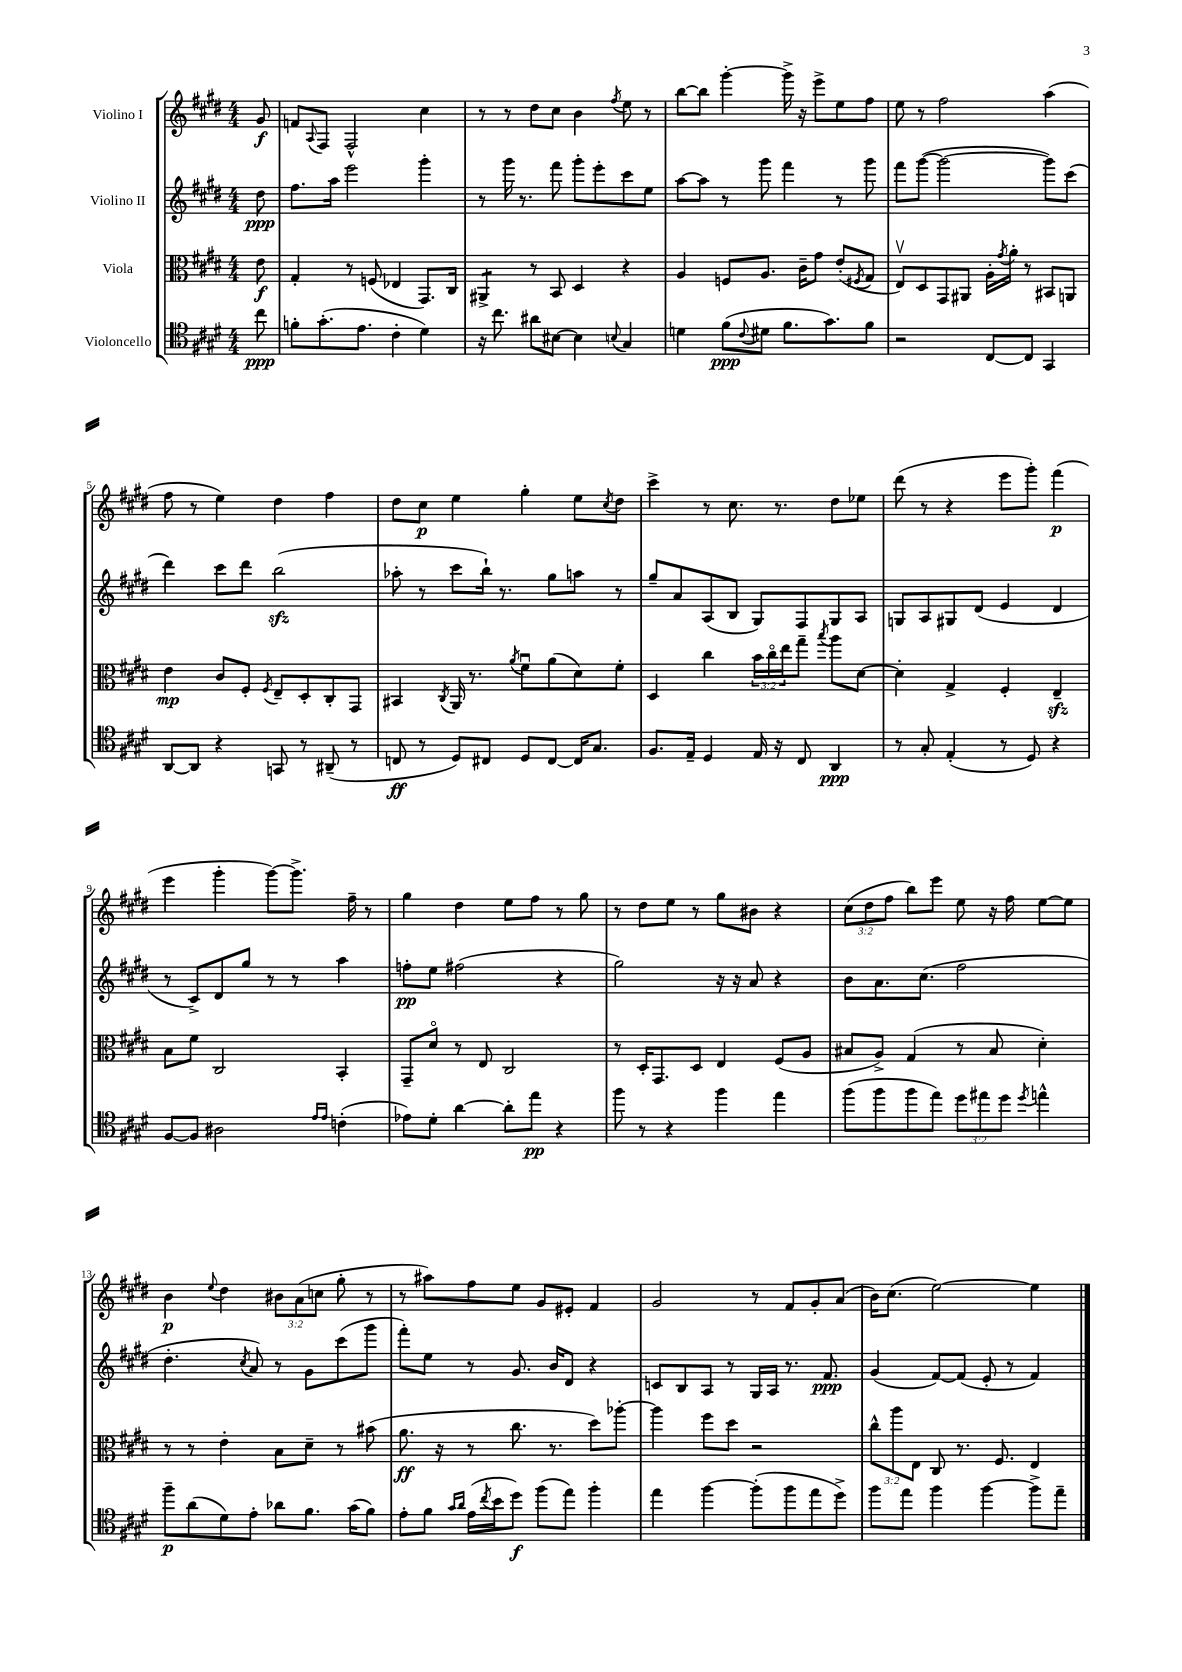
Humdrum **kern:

**kern	**kern	**kern	**kern
*staff4	*staff3	*staff2	*staff1
*clefC4	*clefC3	*clefG2	*clefG2
*k[f#c#g#d#]	*k[f#c#g#d#]	*k[f#c#g#d#]	*k[f#c#g#d#]
*M4/4	*M4/4	*M4/4	*M4/4
8cc#\	8e\	8dd#\	8g#/
=	=	=	=
8f'\L	4G#'/	8.ff#\L	8f/L
.	.	.	8qqA/
(8.g#'\	.	.	8F#/J
.	.	16aa\Jk	.
.	8r	2eee\	2F#^^/
8.e\J	.	.	.
.	(8F/	.	.
4c#'\	4E-/	.	.
4d#\)	8.GG#/L)	4ggg#'\	4cc#\
.	16C#/Jk	.	.
=	=	=	=
16r	4AA#^/	8r	8r
8.cc#\	.	.	.
.	.	16ggg#\	8r
.	.	8.r	.
8a#\L	8r	.	8dd#\L
[8B#\J	8BB/	8fff#\	8cc#\J
4B#\]	4D#/	8ggg#'\L	4b\
.	.	8eee'\	.
8qqB/	.	.	8qff#/
4G#/	4r	8ccc#\	8ee\
.	.	8ee\J	8r
=	=	=	=
4d\	4A/	[8aa\L	[8bb\L
.	.	8aa\]J	8bb\]J
(8f#\L	8F/L	8r	[4ggg#'\
8qqc#/	.	.	.
8d#\J	8.A/J	8ggg#\	.
8.f#\L	.	4fff#\	16ggg#^\]
.	16c#~\LK	.	16r
.	8g#\J	.	8eee^\L
8.g#\)	.	.	.
.	(8e'/L	8r	8ee\
.	8qF#/	.	.
8f#\J	8G#/J	8ggg#\	8ff#\J
=	=	=	=
2r	8Ev/L)	8fff#\L	8ee\
.	8D#/	([8ggg#\J	8r
.	8GG#/	2ggg#\_	2ff#\
.	8AA#/J	.	.
[8C#/L	16A'\LL	.	.
.	8qg#/	.	.
.	16a'\JJ	.	.
8C#/]J	8r	.	.
4GG#/	8BB#/L	8ggg#\]L)	(4aa\
.	8AA/J	(8ccc#\J	.
=	=	=	=
[8AA/L	4e\	4ddd#\)	8ff#\
8AA/]J	.	.	8r
4r	8c#/L	8ccc#\L	4ee\)
.	8F#'/J	8ddd#\J	.
.	8qF#/	.	.
8GG/	8E~/L	(2bb\	4dd#\
8r	8D#'/	.	.
(8AA#~/	8C#'/	.	4ff#\
8r	8GG#/J	.	.
=	=	=	=
8C/	4BB#/	8aa-'\	8dd#\L
8r	.	8r	8cc#\J
.	8qC#/	.	.
8D#/L)	16AA/	8ccc#\L	4ee\
.	8.r	.	.
8C#/J	.	16bb`\Jk)	.
.	.	8.r	.
.	8qa/	.	.
8D#/L	8f#u\L	.	4gg#'\
[8C#/J	(8a\	8gg#\L	.
16C#/]LK	8d#\)	8aa\J	8ee\L
8.G#/J	.	.	.
.	.	.	8qcc#/
.	8f#'\J	8r	8dd#\J
=	=	=	=
8.F#/L	4D#/	8gg#~/L	4ccc#^\
.	.	8a/	.
16E~/Jk	.	.	.
4D#/	4cc#\	(8A/	8r
.	.	8B/J	8.cc#\
16E/	24b\LL	8G#/L)	.
.	24cc#o\	.	.
16r	.	.	8.r
.	24ee\J	.	.
8C#/	8gg#~\J	8F#/	.
.	8qbb/	.	.
4AA/	8aa\L	8G#/	8dd#\L
.	[8d#\J	8A/J	8ee-\J
=	=	=	=
8r	4d#'\]	8G/L	(8ddd#\
8G#'/	.	8A/	8r
(4E'/	4G#^/	8G#/	4r
.	.	(8d#/J	.
8r	4F#'/	4e/	8eee\L
8D#/)	.	.	8ggg#'\J)
4r	4E~/	4d#/	(4fff#\
=	=	=	=
[8F#/L	8B\L	8r	4eee\
8F#/]J	8f#\J	8c#^/L)	.
2A#\	2C#/	8d#/	4ggg#'\
.	.	8gg#/J	.
.	.	8r	[8ggg#\L)
.	.	8r	8.ggg#^\]J
16qqe/LL	.	.	.
16qqe/JJ	.	.	.
(4c'\	4BB'/	4aa\	.
.	.	.	16ff#~\
.	.	.	8r
=	=	=	=
8e-\L)	8GG#~/L	8ff'\L	4gg#\
8d#'\J	8d#o/J	8ee\J	.
[4a\	8r	(2ff#\	4dd#\
.	8E/	.	.
8a'\]L	2C#/	.	8ee\L
8ee\J	.	.	8ff#\J
4r	.	4r	8r
.	.	.	8gg#\
=	=	=	=
8ff#\	8r	2gg#\)	8r
8r	16D#'/LK	.	8dd#\L
.	8.GG#/	.	.
4r	.	.	8ee\J
.	8D#/J	.	8r
4ff#\	4E/	16r	8gg#\L
.	.	16r	.
.	.	8a/	8b#\J
4ee\	(8F#/L	4r	4r
.	8A/J	.	.
=	=	=	=
(8ff#\L	8B#/L	8b\L	(12cc#\L
.	.	.	12dd#\
8ff#\	8A^/J)	8.a\	.
.	.	.	12ff#\J
8ff#\	(4G#/	.	8bb\L)
.	.	(8.cc#\J	.
8ee\J)	.	.	8eee\J
12dd#\L	8r	2ff#\	8ee\
12ee#\	.	.	.
.	8B#/	.	16r
12dd#\J	.	.	.
.	.	.	16ff#\
8qdd#/	.	.	.
4ee^^\	4d#'\)	.	[8ee\L
.	.	.	8ee\]J
=	=	=	=
8ff#~\L	8r	4.dd#'\	4b\
(8a\	8r	.	.
.	.	.	8qqee/
8d#\)	4e'\	.	4dd#\
.	.	8qcc#/	.
8e'\J	.	8a/)	.
8a-\L	8B\L	8r	12b#\L
.	.	.	(12a\
8.f#\J	8d#~\J	8g#\L	.
.	.	.	12cc\J
.	8r	(8ccc#\	8gg#'\
(16g#\LK	.	.	.
8f#\J)	(8b#\	8ggg#\J	8r
=	=	=	=
8e'\L	8.a\	8fff#'\L)	8r
8f#\J	.	8ee\J	8aa#\L)
.	16r	.	.
16qqg#/LL	.	.	.
16qqa/JJ	.	.	.
(16e\LL	8r	8r	8ff#\
8qcc#/	.	.	.
16b\J	.	.	.
8dd#\J)	8.cc#\	8.g#/	8ee\J
(8ff#\L	.	.	8g#/L
.	8.r	16b/LK	.
8ee\J)	.	8d#/J	8e#'/J
4ff#'\	8dd#\L)	4r	4f#/
.	[8aa-'\J	.	.
=	=	=	=
4ee\	4aa-\]	8c/L	2g#/
.	.	8B/	.
[4ff#\	8ff#\L	8A/J	.
.	8dd#\J	8r	.
(8ff#'\]L	2r	16G#/LL	8r
.	.	16A/JJ	.
8ff#\	.	8.r	8f#/L
8ee\	.	.	8g#'/
.	.	8.f#/	.
8dd#^\J)	.	.	(8a/J
=	=	=	=
8ff#\L	12cc#^^\L	(4g#/	16b\LK)
.	.	.	(8.cc#\J
.	12aa\	.	.
8ee\J	.	.	.
.	12E\J	.	.
4ff#\	8C#/	[8f#/L)	[2ee\)
.	8.r	(8f#/]J	.
[4ff#\	.	8e'/	.
.	8.F#/	.	.
.	.	8r	.
8ff#^\]L	4E/	4f#/)	4ee\]
8ee~\J	.	.	.
==	==	==	==
*-	*-	*-	*-
